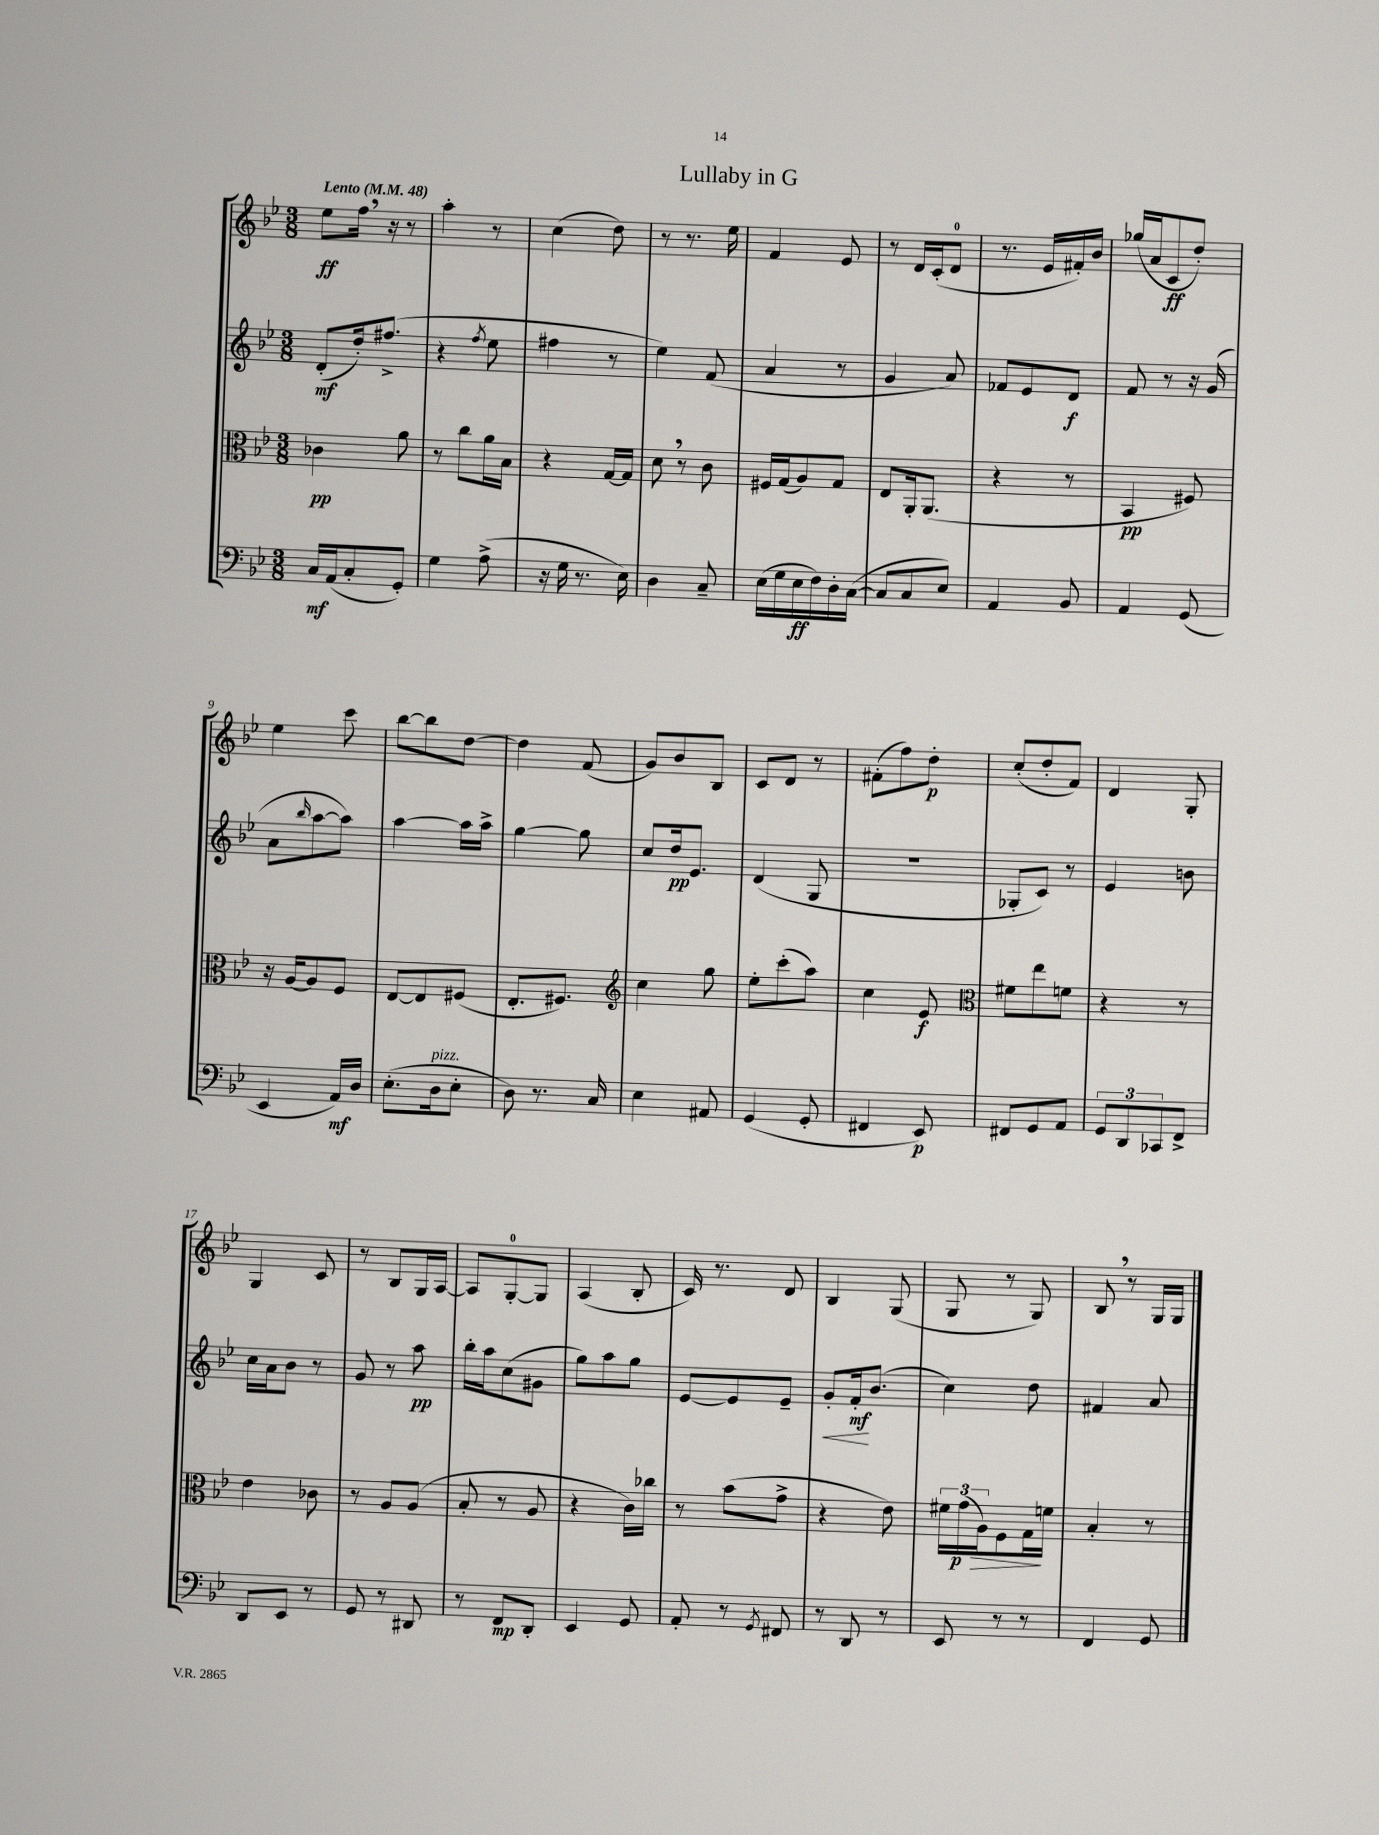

**kern	**kern	**kern	**kern
*staff4	*staff3	*staff2	*staff1
*clefF4	*clefC3	*clefG2	*clefG2
*k[b-e-]	*k[b-e-]	*k[b-e-]	*k[b-e-]
*M3/8	*M3/8	*M3/8	*M3/8
*MM48	*MM48	*MM48	*MM48
16C	4c-	(8d'	8ee-
(16AA	.	.	.
8C'	.	16dd')	16ff
.	.	(8.ff#^	16r
8GG')	8a	.	8r
=	=	=	=
4G	8r	4r	4aa'
.	8cc	.	.
.	.	8qff	.
(8A^	16a	8ee-	8r
.	16B-	.	.
=	=	=	=
16r	4r	4ff#	(4cc
16G	.	.	.
8.r	.	.	.
.	[16G	8r	8dd)
16E-)	16G]	.	.
=	=	=	=
4D	8d	4ee-)	8r
.	8r	.	8.r
8C~	8c	(8f	.
.	.	.	16ee-
=	=	=	=
(16E-	16F#	4a	4f
16G	(16G	.	.
16E-	8A)	.	.
16F)	.	.	.
16D'	8G	8r	8e-
([16C	.	.	.
=	=	=	=
8C]	8E-	4g	8r
8C	16AA'	.	16d
.	(8.AA	.	(16c'
8E-)	.	8a)	8d
=	=	=	=
4AA	4r	8f-	8.r
.	.	8e-	.
.	.	.	16e-
8BB-	8r	8d	16f#')
.	.	.	16b-
=	=	=	=
4AA	4BB-	8f	(16gg-
.	.	.	16a
.	.	8r	8c
(8GG	8F#)	16r	8dd')
.	.	(16g	.
=	=	=	=
4EE-	16r	8a	4ee-
.	[16A	.	.
.	.	16qqbb-	.
.	8A]	[8aa	.
16AA)	8F	8aa])	8ccc
16D	.	.	.
=	=	=	=
(8.E-'	[8E-	[4aa	[8bb-
.	8E-]	.	8bb-]
16D	.	.	.
8E-'	(8F#	16aa]	[8dd
.	.	16aa^	.
=	=	=	=
8D)	8.E-'	[4gg	4dd]
8.r	.	.	.
.	8.F#)	.	.
.	.	8gg]	(8f
16C	.	.	.
=	=	=	=
*	*clefG2	*	*
4E-	4cc	8cc	8g)
.	.	16dd	8b-
.	.	8.e-	.
8AA#	8gg	.	8B-
=	=	=	=
(4GG	8ee-'	(4d	8c
.	(8ccc'	.	8d
8GG'	8aa)	8G	8r
=	=	=	=
4FF#	4cc	4.r	(8f#'
.	.	.	8ff)
8EE-)	8e-	.	8dd'
=	=	=	=
*	*clefC3	*	*
8FF#	8f#	8G-'	(8cc'
8GG	8ee-	8c)	8dd'
8AA	8f	8r	8f)
=	=	=	=
12GG	4r	4e-	4d
12DD	.	.	.
12CC-	.	.	.
8FF^	8r	8b	8G'
=	=	=	=
8DD	4e-	16cc	4G
.	.	16a	.
8EE-	.	8b-	.
8r	8c-	8r	8c
=	=	=	=
8GG	8r	8g	8r
8r	8A	8r	8B-
8DD#	(8A	8aa	16G
.	.	.	[16A
=	=	=	=
8r	8B-'	16bb-'	8A]
.	.	16aa	.
8FF	8r	(8cc	[8G'
8DD'	8A	8g#	8G]
=	=	=	=
4EE-	4r	8gg)	(4A
.	.	8aa	.
8GG	16c)	8gg	8B-'
.	16cc-	.	.
=	=	=	=
8AA'	8r	[8e-	16c)
.	.	.	8.r
8r	(8b-	8e-]	.
8qGG	.	.	.
8FF#	8g^	8e-~	8d
=	=	=	=
8r	4r	8g'	4B-
8DD	.	16f'	.
.	.	(8.b-	.
8r	8e-)	.	(8G
=	=	=	=
8EE-	24f#	4cc)	8G
.	(24g	.	.
.	24A)	.	.
8r	8F	.	8r
8r	16G	8dd	8G)
.	16f	.	.
=	=	=	=
4FF	4B-'	4f#	8B-
.	.	.	8r
8GG	8r	8a	16G
.	.	.	16G
==	==	==	==
*-	*-	*-	*-
